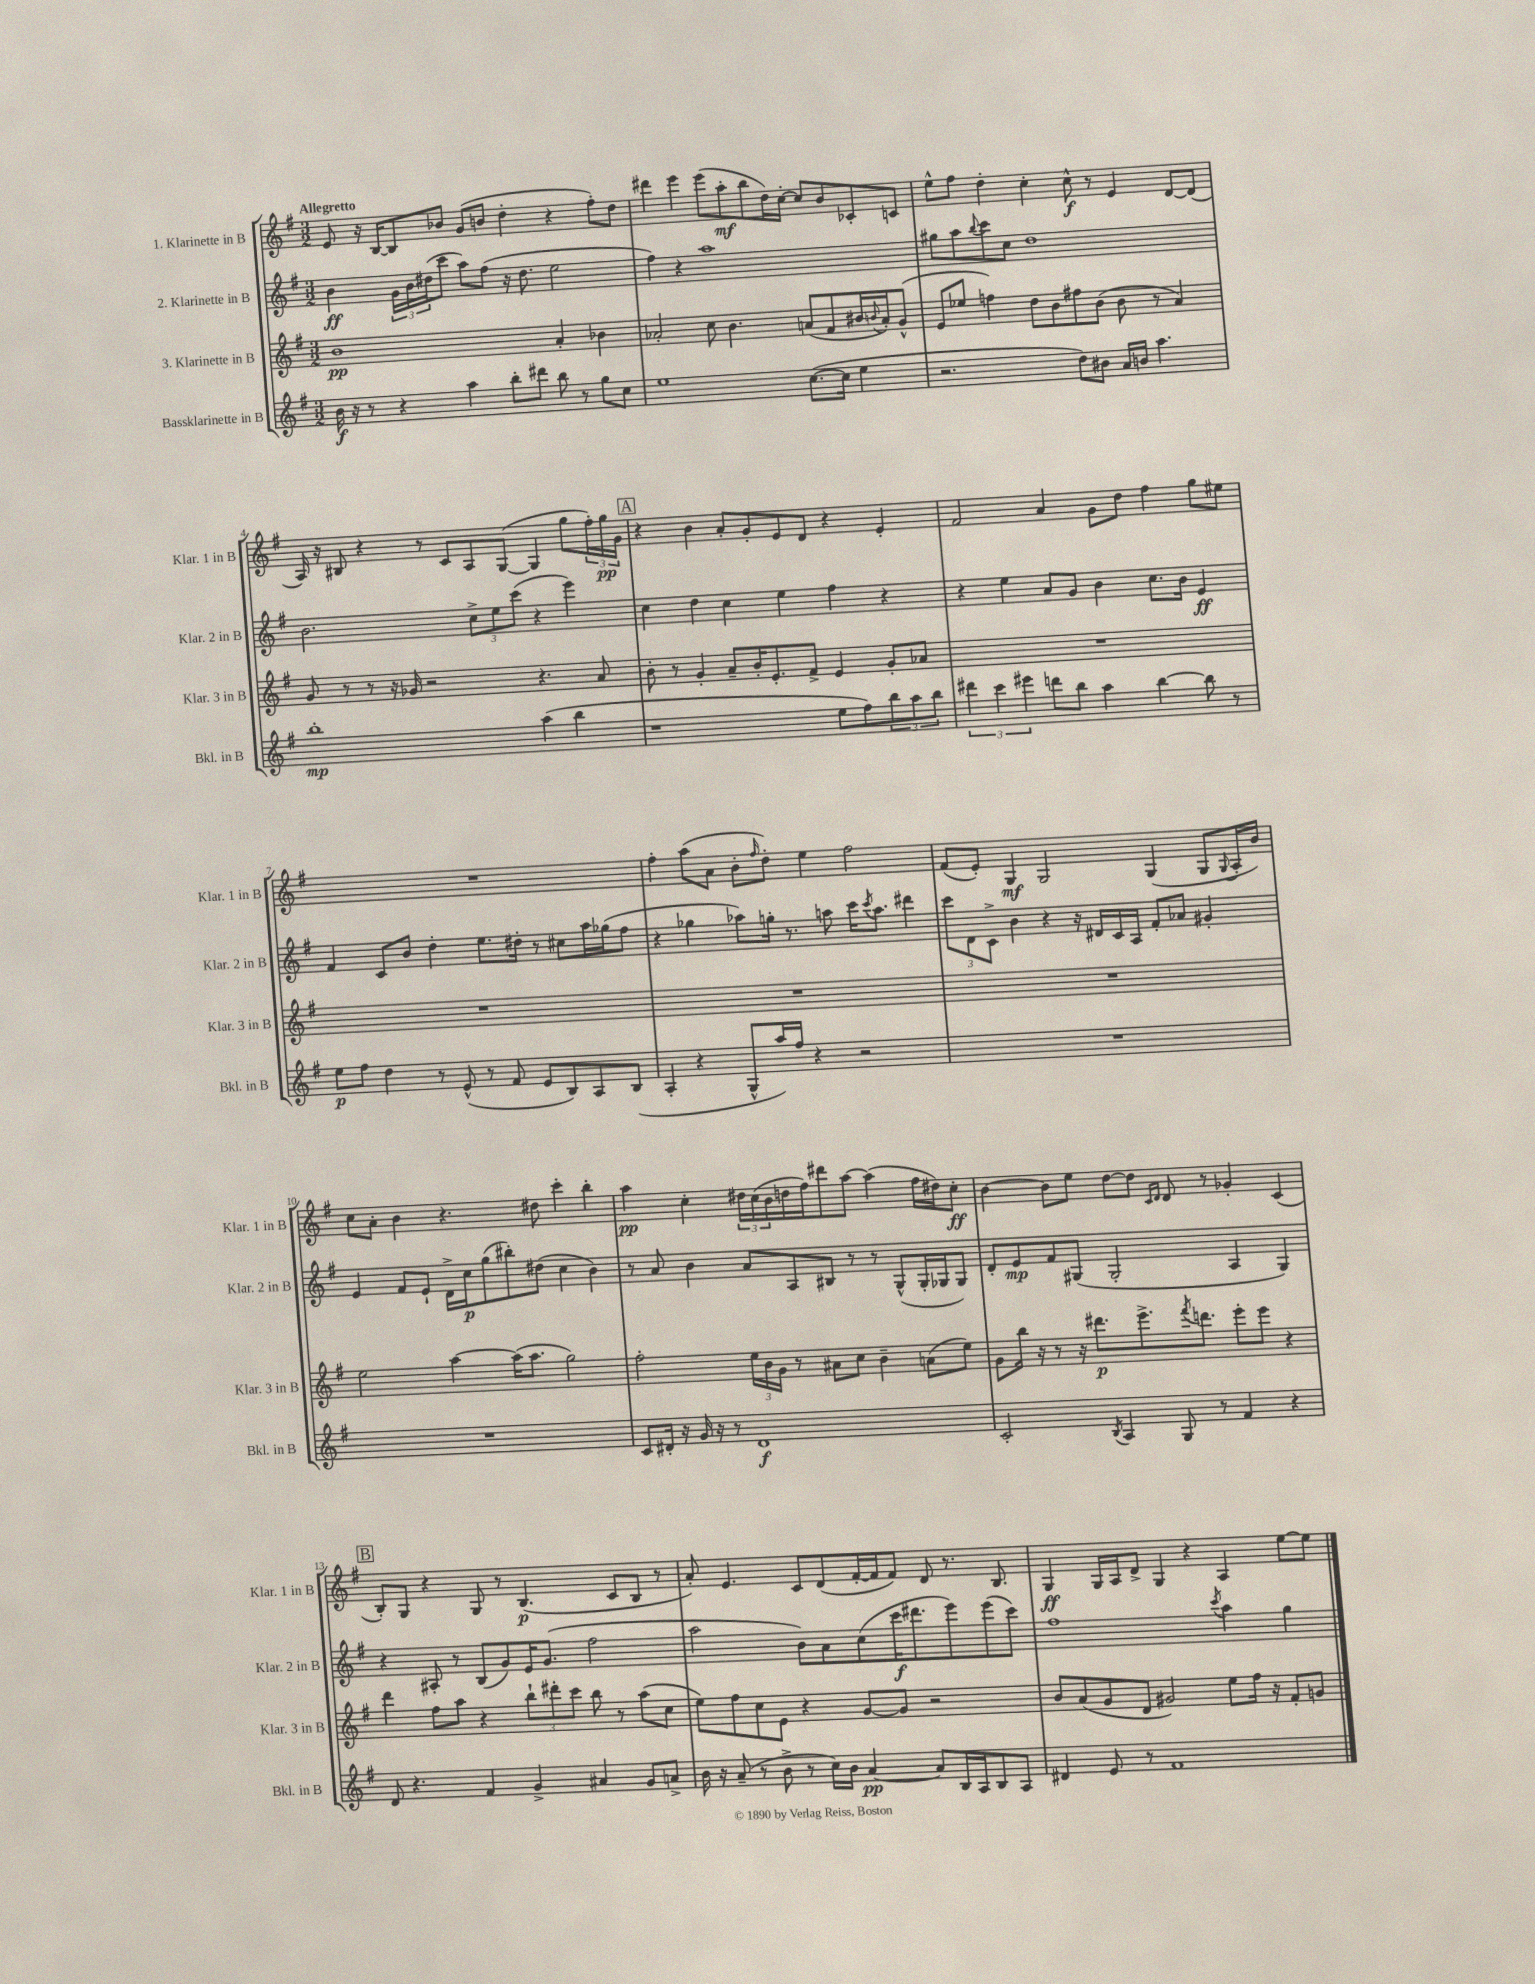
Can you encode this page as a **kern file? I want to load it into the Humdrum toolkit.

**kern	**kern	**kern	**kern
*staff4	*staff3	*staff2	*staff1
*clefG2	*clefG2	*clefG2	*clefG2
*k[f#]	*k[f#]	*k[f#]	*k[f#]
*M3/2	*M3/2	*M3/2	*M3/2
16b	1b	4b	8e
16r	.	.	.
8r	.	.	16r
.	.	.	[16B
4r	.	24g	8B]
.	.	24b	.
.	.	(24dd#	.
.	.	8ccc	8b-
4aa	.	8aa)	(8g
.	.	(8ff#	8b
8bb'	.	16r	4dd'
.	.	8.dd#	.
8ddd#	.	.	.
8bb	4a'	2ee	4r
8r	.	.	.
8gg	4b-	.	8ff#')
8cc	.	.	8dd
=	=	=	=
1ee	2a-'	4ff#)	4ddd#
.	.	4r	4eee
.	8cc	1aa	(8eee
.	4.b	.	8aa'
.	.	.	8bb
.	.	.	16dd)
.	.	.	[16cc'
([8.cc	(8a	.	8cc]
.	8f#	.	8b
16cc]	.	.	.
4ee	16b#	.	8c-'
.	8qqb	.	.
.	16a')	.	.
.	(8g^^	.	8c
=	=	=	=
2.r	8e	8gg#	8ee^^
.	8ee-	8aa	8ff#
.	.	8qqbb	.
.	4ff)	8ccc	4dd'
.	.	8cc	.
.	8dd	1dd	4cc'
.	8b	.	.
8dd)	8ff#	.	8cc^^
8b#	(8b	.	8r
16a	8b	.	4e
16b	.	.	.
4.aa	8r	.	.
.	4a)	.	[8d
.	.	.	(8d]
=	=	=	=
1bb'	8g	2.b	16A)
.	.	.	16r
.	8r	.	8B#
.	8r	.	4r
.	16r	.	.
.	16g-	.	.
.	2r	.	8r
.	.	.	8c
.	.	12cc^	8A
.	.	12ee	.
.	.	.	([8G
.	.	(12ccc	.
(4aa	4.r	4r	4G]
4bb	.	4eee)	8gg
.	8a	.	24ff#')
.	.	.	24gg
.	.	.	24g
=	=	=	=
1r	8b'	4cc	4r
.	8r	.	.
.	4g'	4dd	4b
.	8a~	4cc	8a'
.	16b'	.	8g'
.	8.e'	.	.
.	.	4ee	8e
.	8f#^	.	8d
8ee	4e	4ff#	4r
8ff#)	.	.	.
12bb	8g'	4r	4e'
12aa	.	.	.
.	8a-	.	.
12bb	.	.	.
=	=	=	=
6ddd#	1.r	4r	2f#
6ccc	.	.	.
.	.	4ee	.
6eee#	.	.	.
8ddd	.	8a	4a
8bb	.	8g	.
4aa	.	4b	8g
.	.	.	8dd
[4bb	.	8.cc	4ff#
.	.	16b	.
8bb]	.	4e	8gg
8r	.	.	8ee#
=	=	=	=
8ee	1.r	4f#	1.r
8ff#	.	.	.
4dd	.	8c	.
.	.	8b	.
8r	.	4dd'	.
(8e^^	.	.	.
8r	.	8.ee	.
8f#	.	.	.
.	.	16dd#'	.
8e	.	8r	.
8B)	.	8cc#	.
8A	.	16aa	.
.	.	(16gg-	.
(8B	.	8ff#	.
=	=	=	=
4A'	1.r	4r	4ff#'
4r	.	4gg-	(8aa
.	.	.	8a
8G^^	.	8aa-)	8b'
.	.	.	16qqff#
16aa)	.	16gg'	8dd')
16ff#	.	8.r	.
4r	.	.	4ee
.	.	8aa	.
2r	.	16ccc	2ff#
.	.	8qccc	.
.	.	8.aa	.
.	.	4ddd#	.
=	=	=	=
1.r	1.r	12ccc	(8f#
.	.	12d	.
.	.	.	8e')
.	.	12c^	.
.	.	4b	4G
.	.	4r	2G
.	.	16r	.
.	.	16d#	.
.	.	16c	.
.	.	16A	.
.	.	8f#'	(4G
.	.	8a-	.
.	.	4g#'	8G
.	.	.	8qqG
.	.	.	16A'
.	.	.	16b)
=	=	=	=
1.r	2ee	4e	8cc
.	.	.	8a'
.	.	8f#	4b
.	.	8e`	.
.	[4aa	16d^	4.r
.	.	16cc	.
.	.	(8gg	.
.	(16aa]	8bb#')	.
.	8.aa	.	.
.	.	(8dd#	8dd#
.	2gg)	4cc	4ccc'
.	.	4b)	4bb'
=	=	=	=
8c	2ff#'	8r	4aa
16d#'	.	8a	.
16r	.	.	.
16g	.	4b	4cc'
16r	.	.	.
8r	.	.	.
1d#	24ee	8a	24dd#
.	24b	.	(24cc
.	24g	.	24b
.	8r	8A	16dd
.	.	.	16ff#)
.	8a#	8B#	8ddd#
.	8cc	8r	[8aa
.	4b~	8r	(4aa]
.	.	(8G^^	.
.	(8a	16G'	16ff#
.	.	16G-	16dd#)
.	8ee)	8G-)	8cc'
=	=	=	=
2c'	8g	8d'	[4b
.	16bb	8e	.
.	16r	.	.
.	8r	8f#	8b]
.	16r	(8G#	8ee
.	8.ddd#	.	.
8qB	.	.	.
4A	.	2G#'	[8dd
.	8.eee^	.	8dd]
.	.	.	16qqc
.	.	.	16qqd
8G	.	.	8d
.	8qfff#	.	.
.	8.ddd	.	.
8r	.	.	8r
4f#	8eee'	4A	4g-'
.	8eee	.	.
4r	4r	4G#)	(4c
=	=	=	=
8d	4ddd	4r	8B')
4.r	.	.	8G
.	8ff#	8A#'	4r
.	8aa	8r	.
4f#	4r	(8B	8G
.	.	8g)	8r
4g^	12bb`	16e	(4.B
.	.	(8.g	.
.	12ddd#'	.	.
.	12ccc	.	.
4a#	8bb	2ff#	.
.	8r	.	8c
8g	(8aa	.	8B
8a^	8cc	.	8r
=	=	=	=
16b	8ee)	2aa	8a')
16r	.	.	.
(8a~	8ff#	.	4.e
8r	8cc	.	.
8b^	8e	.	.
8r	4r	8b)	8c
16cc)	.	8a	(8d
16b	.	.	.
[4a	[8g	(8cc	[16f#'
.	.	.	16f#]
.	8g]	16ccc	8f#)
.	.	8.ddd#	.
8a]	2r	.	8d
16B	.	8eee)	8.r
16A	.	.	.
8B	.	(8eee	.
.	.	.	8.B
8A	.	8ccc)	.
=	=	=	=
4d#	8b	1ff#	4G
.	(8a	.	.
8e	8g	.	16G
.	.	.	16A
8r	8d	.	8d^
1f#	2g#)	.	4G
.	.	.	4r
.	.	8qccc	.
.	8ee	4aa	4A
.	16ff#	.	.
.	16r	.	.
.	8f#'	4gg	[8ee
.	8g	.	8ee]
==	==	==	==
*-	*-	*-	*-
